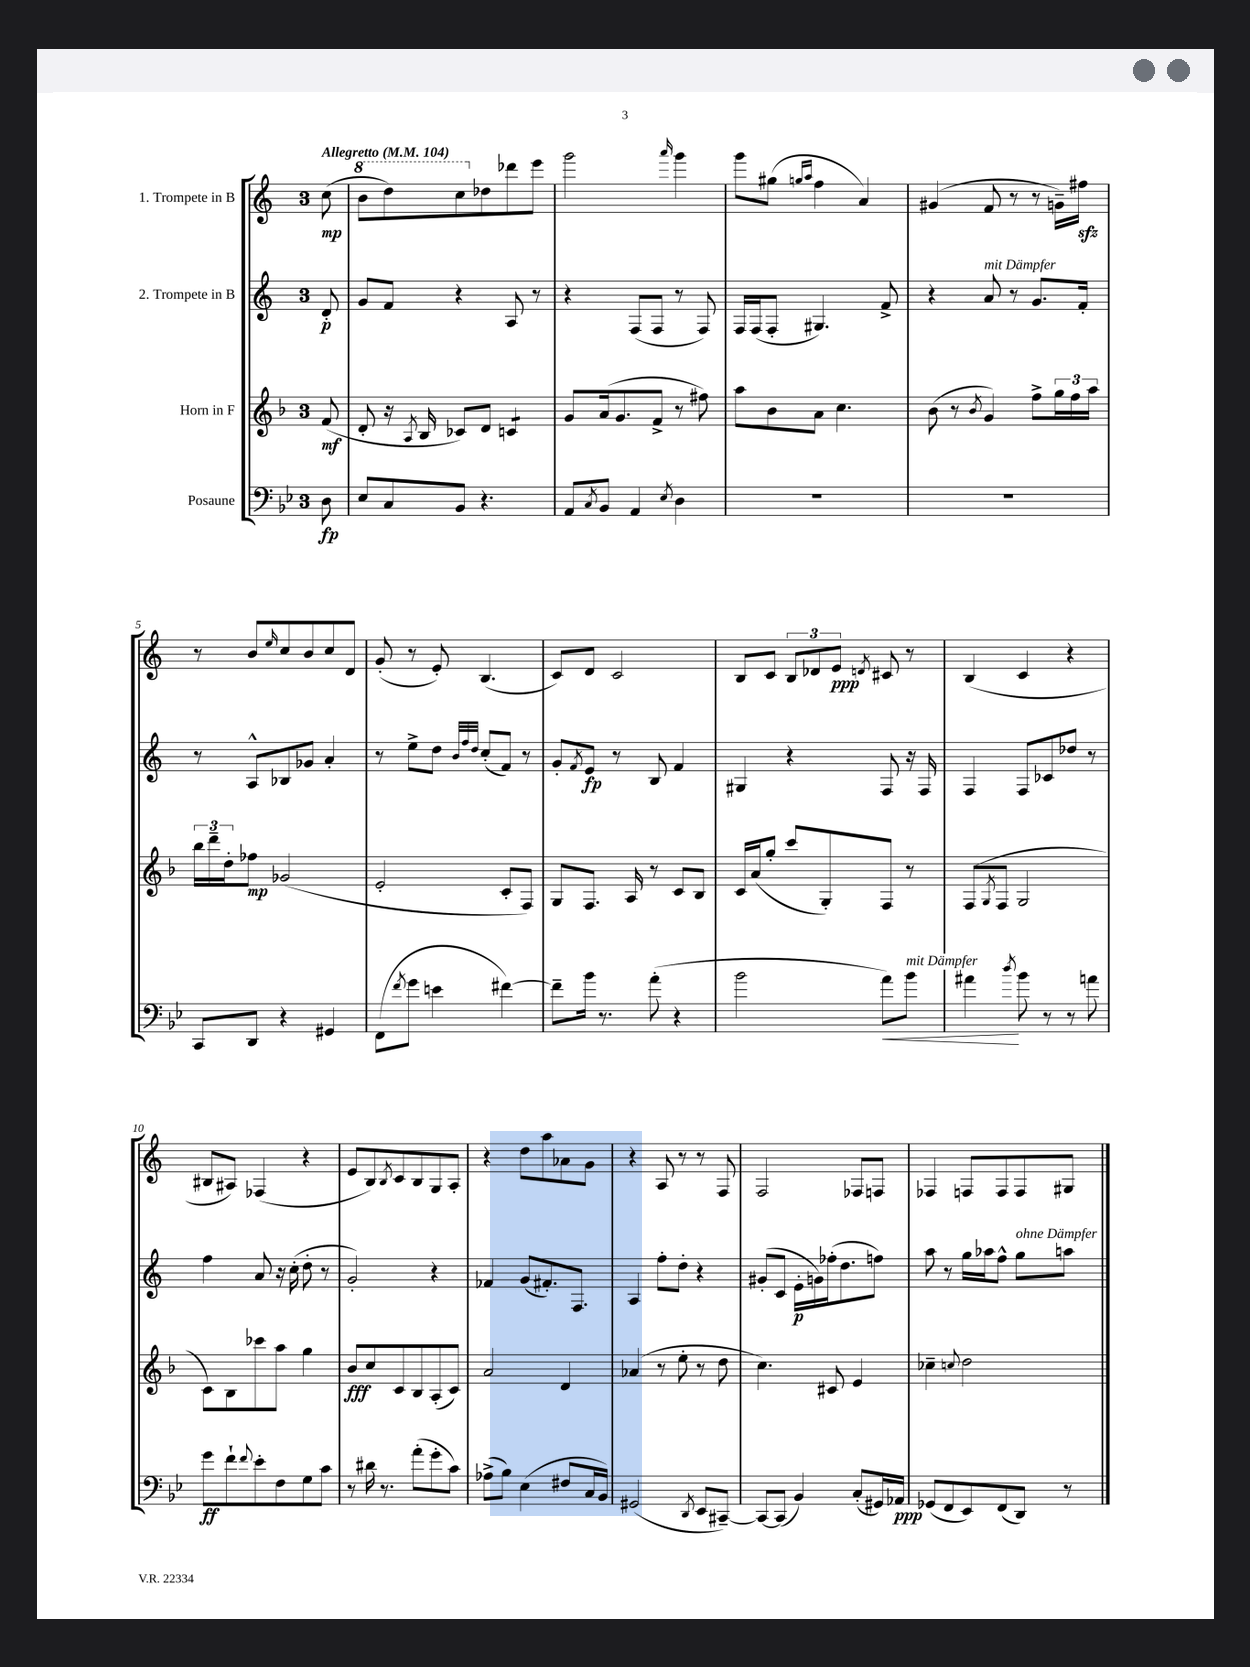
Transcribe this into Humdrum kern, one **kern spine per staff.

**kern	**dynam	**kern	**dynam	**kern	**dynam	**kern	**dynam
*part4	*part4	*part3	*part3	*part2	*part2	*part1	*part1
*staff4	*staff4	*staff3	*staff3	*staff2	*staff2	*staff1	*staff1
*I"Posaune	*	*I"Horn in F	*	*I"2. Trompete in B	*	*I"1. Trompete in B	*
*clefF4	*	*clefG2	*	*clefG2	*	*clefG2	*
*k[b-e-]	*	*k[b-]	*	*k[]	*	*k[]	*
*M3/4	*	*M3/4	*	*M3/4	*	*M3/4	*
*MM104	*	*MM104	*	*MM104	*	*MM104	*
=	=	=	=	=	=	=	=
!	!	!	!	!	!	!LO:TX:a:B:t=Allegretto	!
8D\	fp	(8f/	mf	8d'/	p	(8cc\	mp
=1	=1	=1	=1	=1	=1	=1	=1
*	*	*	*	*	*	*8va	*
8E-/L	.	8d'/	.	8g/L	.	8bb\L	.
8C/	.	16r	.	8f/J	.	8ddd\)	.
.	.	8qA/	.	.	.	.	.
.	.	16B-/	.	.	.	.	.
8BB-/J	.	8c-X/L)	.	4r	.	8ccc\	.
*	*	*	*	*	*	*X8va	*
4.r	.	8d/J	.	.	.	8dd-X\	.
*	*	*tremolo	*	*	*	*	*
.	.	8cn/L	.	8A/	.	8ddd-X\	.
.	.	8cn/J	.	8r	.	8eee\J	.
*	*	*Xtremolo	*	*	*	*	*
=2	=2	=2	=2	=2	=2	=2	=2
8AA/L	.	8g/L	.	4r	.	2ggg\	.
8qC/	.	.	.	.	.	.	.
8BB-/J	.	(16a/k	.	.	.	.	.
.	.	8.g/	.	.	.	.	.
4AA/	.	.	.	(8F/L	.	.	.
.	.	8f^/J	.	8F/J	.	.	.
8qE-/	.	.	.	.	.	16qqaaa/	.
4D\	.	8r	.	8r	.	4ggg\	.
.	.	8ff#X\)	.	8F/)	.	.	.
=3	=3	=3	=3	=3	=3	=3	=3
2.r	.	8aa\L	.	16F/LL	.	8ggg\L	.
.	.	.	.	(16F/J	.	.	.
.	.	8b-\	.	8F'/J	.	(8gg#X\J	.
.	.	.	.	.	.	16qqggn/LL	.
.	.	.	.	.	.	16qqaa/JJ	.
.	.	8a\J	.	4.G#X/)	.	4ff\	.
.	.	4.cc\	.	.	.	.	.
.	.	.	.	.	.	4a/)	.
.	.	.	.	8f^/	.	.	.
=4	=4	=4	=4	=4	=4	=4	=4
2.r	.	(8b-\	.	4r	.	(4g#X/	.
.	.	8r	.	.	.	.	.
.	.	8qb-/	.	.	.	.	.
!	!	!	!	!LO:TX:a:i:t=mit Dämpfer	!	!	!
.	.	4g/)	.	8a/	.	8f/	.
.	.	.	.	8r	.	8r	.
.	.	8ff^\L	.	8.g/L	.	8r	.
.	.	24gg\L	.	.	.	16gn~\LL)	.
.	.	24ff\	.	.	.	.	.
.	.	.	.	16f'/Jk	.	16ff#Xzz\JJ	.
.	.	24aa\JJ	.	.	.	.	.
!!LO:LB:g=z
=5	=5	=5	=5	=5	=5	=5	=5
8CC/L	.	24bb-\LL	.	8r	.	8r	.
.	.	24ddd~\	.	.	.	.	.
.	.	24dd'\J	.	.	.	.	.
8DD/J	.	8ff-X\J	mp	8A^^/L	.	8b/L	.
.	.	.	.	.	.	16qqee/	.
4r	.	(2g-X/	.	8B-X/	.	8cc/	.
.	.	.	.	8g-X/J	.	8b/	.
4GG#X/	.	.	.	4a'/	.	8cc/	.
.	.	.	.	.	.	8d/J	.
=6	=6	=6	=6	=6	=6	=6	=6
(8FF\L	.	2e'/	.	8r	.	(8g'/	.
8qf/	.	.	.	.	.	.	.
8g\J	.	.	.	8ee^\L	.	8r	.
4en\	.	.	.	8dd\J	.	8e'/)	.
.	.	.	.	32qqb/LLL	.	.	.
.	.	.	.	32qqff/	.	.	.
.	.	.	.	32qqdd/JJJ	.	.	.
.	.	.	.	(8cc'/L	.	(4.B/	.
[4f#X\)	.	8c'/L	.	8f/J)	.	.	.
.	.	8F/J)	.	8r	.	.	.
=7	=7	=7	=7	=7	=7	=7	=7
8f#~\L]	.	8G/L	.	8g'/L	.	8c/L)	.
.	.	.	.	8qf/	.	.	.
16b-\Jk	.	8.F/J	.	8e/J	fp	8d/J	.
8.r	.	.	.	.	.	.	.
.	.	.	.	8r	.	2c/	.
.	.	16A/	.	.	.	.	.
(8a'\	.	8r	.	8B/	.	.	.
4r	.	8c/L	.	4f/	.	.	.
.	.	8B-/J	.	.	.	.	.
=8	=8	=8	=8	=8	=8	=8	=8
2b-\	.	16c/LL	.	4G#X/	.	8B/L	.
.	.	(16a/J	.	.	.	.	.
.	.	8gg'/J	.	.	.	8c/J	.
.	.	8ccc/L	.	4r	.	12B/L	.
.	.	.	.	.	.	12d-X/	.
.	.	8G'/)	.	.	.	.	.
.	.	.	.	.	.	12e/J	ppp
.	.	.	.	.	.	8qdn/	.
!	!LO:HP:b	!	!	!	!	!	!
8a\L)	<	8F/J	.	8F/	.	8c#X/	.
!LO:TX:a:i:t=mit Dämpfer	!	!	!	!	!	!	!
8b-\J	.	8r	.	16r	.	8r	.
.	.	.	.	16F/	.	.	.
=9	=9	=9	=9	=9	=9	=9	=9
4a#X\	.	(8F/L	.	4F/	.	(4B/	.
.	.	8qG/	.	.	.	.	.
.	.	8F/J	.	.	.	.	.
8qdd/	.	.	.	.	.	.	.
8b-\	[	2G/	.	8F/L	.	4c/	.
8r	.	.	.	8c-X/	.	.	.
8r	.	.	.	8dd-X/J	.	4r	.
8an\	.	.	.	8r	.	.	.
!!LO:LB:g=z
=10	=10	=10	=10	=10	=10	=10	=10
8g\L	ff	8c\L)	.	4ff\	.	8B#X/L	.
8f`\	.	8B-\	.	.	.	8A#X/J)	.
8qqf/	.	.	.	.	.	.	.
8e-'\	.	8ccc-X\	.	8a/	.	(4F-X/	.
8F\	.	8aa\J	.	16r	.	.	.
.	.	.	.	(16cc'\	.	.	.
8G\	.	4gg\	.	8dd'\	.	4r	.
8c\J	.	.	.	8r	.	.	.
=11	=11	=11	=11	=11	=11	=11	=11
8r	.	8b-/L	fff	2g'/)	.	8e/L	.
16d#X\	.	8cc/	.	.	.	8B/)	.
8.r	.	.	.	.	.	.	.
.	.	.	.	.	.	8qB/	.
.	.	8c/	.	.	.	8c/	.
(8a'\L	.	8B-/	.	.	.	8B/	.
8g'\	.	(8A'/	.	4r	.	8G/	.
8c\J)	.	8c/J)	.	.	.	8A'/J	.
=12	=12	=12	=12	=12	=12	=12	=12
(8A-X^\L	.	2a/	.	4f-X/	.	4r	.
8B-\J)	.	.	.	.	.	.	.
(4E-\	.	.	.	(8g/L	.	8dd\L	.
.	.	.	.	8.f#X'/)	.	8aa\	.
8F#X/L	.	4d/	.	.	.	8a-X\	.
.	.	.	.	8.F/J	.	.	.
16C/L	.	.	.	.	.	8g\J	.
16BB-/JJ)	.	.	.	.	.	.	.
=13	=13	=13	=13	=13	=13	=13	=13
(2GG#X/	.	(4a-X/	.	4A/	.	4r	.
.	.	8r	.	8ff'\L	.	8A/	.
.	.	8ee'\	.	8dd'\J	.	8r	.
8qDD/	.	.	.	.	.	.	.
8EE-/L	.	8r	.	4r	.	8r	.
[8CC#X~/J)	.	8dd\	.	.	.	8F/	.
=14	=14	=14	=14	=14	=14	=14	=14
8CC#/L_	.	4.cc\)	.	(8g#X'/L	.	2F/	.
(8CC#/J]	.	.	.	8c/J	.	.	.
4BB-/)	.	.	.	16e'\LL	p	.	.
.	.	.	.	16gn\)	.	.	.
.	.	8c#X/	.	(16ff-X'\J	.	.	.
.	.	.	.	8.dd\	.	.	.
(8C'/L	.	4e/	.	.	.	8F-X/L	.
16GG#X/L)	.	.	.	8ffn\J)	.	8Fn/J	.
16AA-X/JJ	ppp	.	.	.	.	.	.
=15	=15	=15	=15	=15	=15	=15	=15
(8GG-X/L	.	4cc-X~\	.	8aa\	.	4F-X/	.
8FF/	.	.	.	8r	.	.	.
.	.	8qqccn/	.	.	.	.	.
8EE-/)	.	2dd\	.	16gg\LL	.	8Fn/L	.
.	.	.	.	16aa-X\J	.	.	.
(8FF/	.	.	.	8ff^^\J	.	8F/	.
!	!	!	!	!LO:TX:a:i:t=ohne Dämpfer	!	!	!
8DD/J)	.	.	.	8gg\L	.	8F/	.
8r	.	.	.	8aan\J	.	8G#X/J	.
==	==	==	==	==	==	==	==
*-	*-	*-	*-	*-	*-	*-	*-
